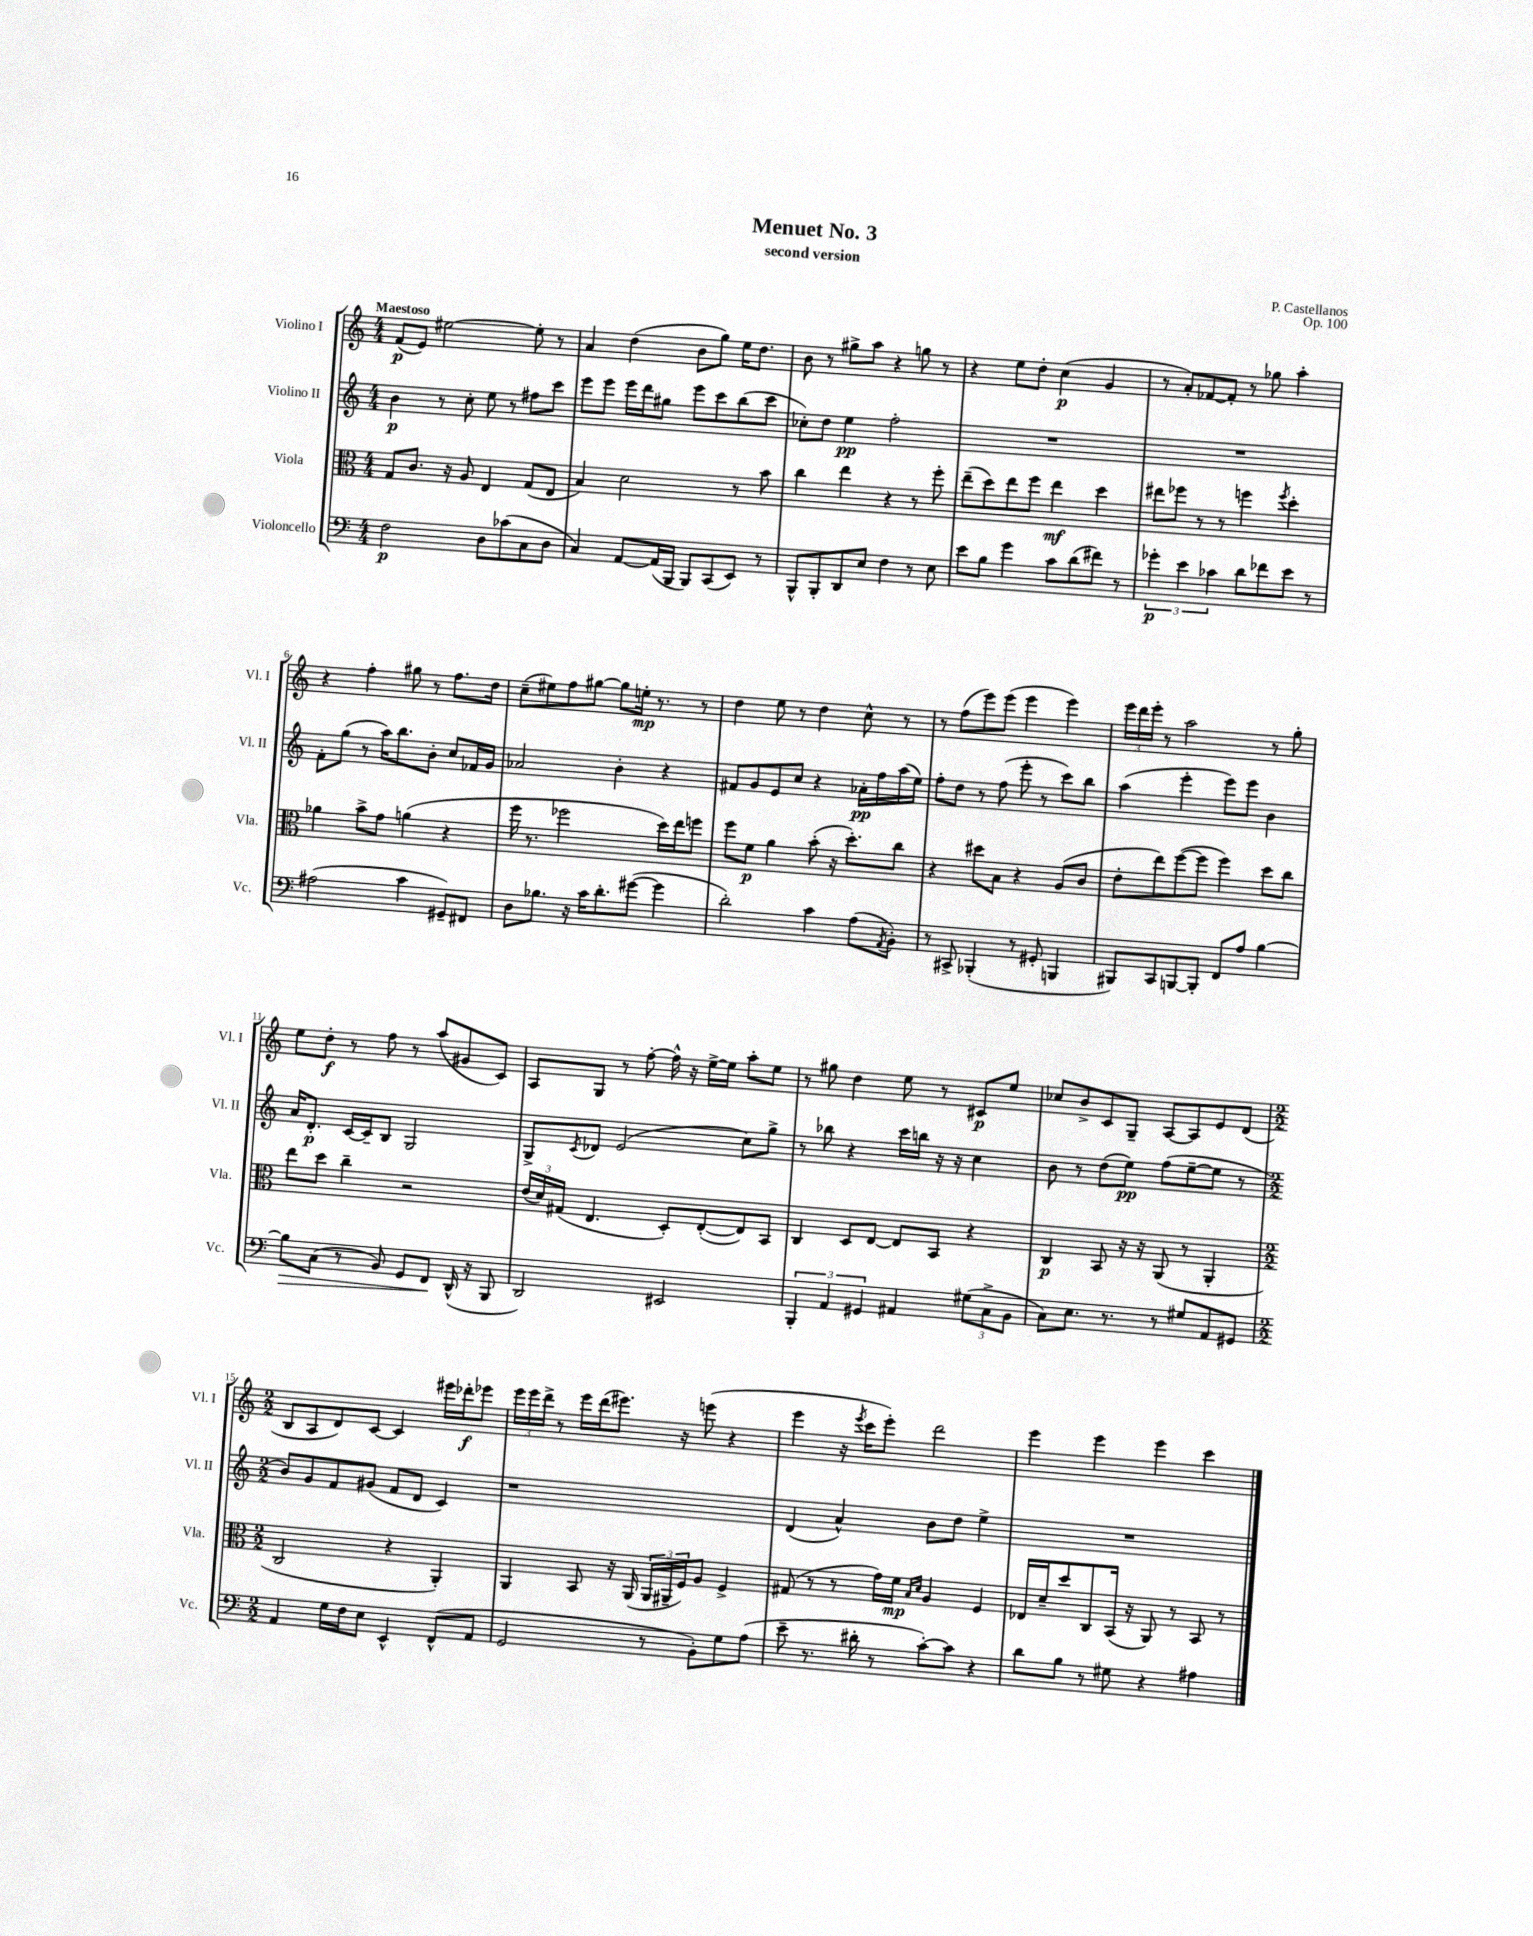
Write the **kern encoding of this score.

**kern	**kern	**kern	**kern
*staff4	*staff3	*staff2	*staff1
*clefF4	*clefC3	*clefG2	*clefG2
*k[]	*k[]	*k[]	*k[]
*M4/4	*M4/4	*M4/4	*M4/4
2F	8G	4b	(8f
.	8.c	.	8e)
.	.	8r	[2ee#
.	16r	.	.
.	8A	8cc'	.
8D	4E	8ee	.
(8c-	.	8r	.
8C	(8G	8ff#	8ee#']
8D	8E	8ccc	8r
=	=	=	=
4C)	4B)	8eee	4a
.	.	8eee	.
[8AA	2d	16eee	(4dd
.	.	16ddd	.
(16AA]	.	8gg#	.
16BBB	.	.	.
8BBB)	.	8eee	8b
(8CC	.	8ccc	8gg)
8EE)	8r	(8bb	16ee
.	.	.	8.dd
8r	8b	8ccc	.
=	=	=	=
8BBB^^	4cc	8cc-')	8b
8BBB'	.	8dd	8r
8DD	4ee	4ee	8gg#^
8E	.	.	8aa
4F	4r	2ff'	4r
8r	8r	.	8gg
8E	8ff'	.	8r
=	=	=	=
8e	(8ee~	1r	4r
8B	8dd)	.	.
4g	8ee	.	8ee
.	8ff	.	8dd'
8c	4ee	.	(4cc
(8d	.	.	.
8f#)	4dd	.	4g
8r	.	.	.
=	=	=	=
6g-'	8ee#	1r	8r
.	8ff-	.	8a')
6e	.	.	.
.	8r	.	[8f-
6c-	.	.	.
.	8r	.	8f-']
8d	4ff	.	8r
8f-	.	.	8gg-
.	8qff	.	.
8e	4dd'	.	4aa'
8r	.	.	.
=	=	=	=
(2A#	4a-	8f'	4r
.	.	(8gg	.
.	8b^	8r	4ff'
.	8g	16aa)	.
.	.	8.bb	.
4c	(4a	.	8gg#
.	.	8b'	8r
8GG#~)	4r	8cc	8.ff
8FF#	.	16f-	.
.	.	16g	16dd
=	=	=	=
8D	16ff	2a-	(8cc~
.	8.r	.	.
8.B-	.	.	8ee#)
.	2ff-	.	8ff
16r	.	.	.
16c	.	.	[8gg#
8.d'	.	.	.
.	.	4b'	8gg#]
([8g#	.	.	16ee'
.	.	.	8.r
4g#]	16dd)	4r	.
.	16ee	.	.
.	8ff	.	8r
=	=	=	=
2d')	8ff	8f#	4dd
.	8f	8g	.
.	4a	8e	8ee
.	.	8cc	8r
4c	(8b'	4r	4dd
.	16r	.	.
.	8.dd')	.	.
(8A	.	16a-'	8cc^^
.	.	16ff	.
8qAA	.	.	.
8BB')	8cc	(16aa	8r
.	.	16ee)	.
=	=	=	=
8r	4r	8ff'	8r
8CC#^	.	8dd	(8ff
(4BBB-'	8dd#	8r	8eee)
.	8B	(8ff	(8eee
8r	4r	8eee'	4eee
8GG#'	.	8r	.
4BBB	(8A	8ccc)	4eee)
.	8c	8bb	.
=	=	=	=
8BBB#)	8e'	(4aa	24eee
.	.	.	24ddd
.	.	.	24eee'
8CC	8ee)	.	8r
[8BBB	([8ff	4eee'	2aa
8BBB']	8ff]	.	.
8FF	4ff)	8eee)	.
8A	.	8eee	.
[4B	8dd	4b	8r
.	8cc	.	8gg'
=	=	=	=
8B]	8ee	16a	8ee
.	.	8.d'	.
(8C	8dd	.	8dd'
8r	4cc~	[16c	8r
.	.	16c~]	.
8BB)	.	8B	8ff
8GG	2r	2G	8r
8FF	.	.	(8aa
(16DD^^	.	.	8g#
16r	.	.	.
8BBB	.	.	8c)
=	=	=	=
2DD)	(24e	8G^	8A
.	24d)	.	.
.	(24G#	.	.
.	.	8qc	.
.	4.E	8d-	8G
.	.	(2e	8r
.	.	.	[8ff'
2EE#	8D')	.	16ff^^]
.	.	.	16r
.	([8E'	.	[16ee^
.	.	.	16ee]
.	8E])	8cc)	8aa'
.	8BB	8gg^	8ee
=	=	=	=
6BBB'	4C	8r	8r
.	.	8bb-	8gg#
6AA	.	.	.
.	8D	4r	4dd
6GG#	.	.	.
.	[8E	.	.
4AA#	8E]	16ccc	8ee
.	.	16bb	.
.	8BB	16r	8r
.	.	16r	.
(12G#	4r	4cc	8c#
12C^	.	.	.
.	.	.	8ee
12BB	.	.	.
=	=	=	=
8C)	4C	8b	8cc-
8.E	.	8r	8b^
.	8BB	(8dd	8c
8.r	.	.	.
.	16r	8ee)	8G~
.	16r	.	.
8r	(8AA	(8ff	[8A
8G#	8r	[8ee~	8A]
8AA	4AA'	8ee]	8e
8GG#	.	8r	(8d
=	=	=	=
*M2/2	*M2/2	*M2/2	*M2/2
4AA	2C	8b)	8B
.	.	8g	8A
16G	.	8f	8d)
16F	.	.	.
8E	.	(8g#	[8c
4EE^^	4r	8f	4c]
.	.	8d	.
(8FF^^	4AA')	4c)	16eee#
.	.	.	16ddd-'
8AA	.	.	8eee-
=	=	=	=
2GG	4AA	1r	24eee
.	.	.	24eee
.	.	.	24ddd^
.	.	.	8r
.	8BB	.	16eee
.	.	.	(16ddd
.	16r	.	8.eee#)
.	(16AA	.	.
8r	24AA	.	.
.	24AA#~	.	.
.	.	.	16r
.	24F)	.	.
8BB')	8A	.	(8eee
8G	4F^	.	4r
(8A	.	.	.
=	=	=	=
8e~	(8G#	(4d	4eee
8.r	8r	.	.
.	8r	4a^^)	16r
.	.	.	8qeee
16d#'	.	.	16ccc
8r	16g)	.	8eee')
.	16f	.	.
.	16qqB	.	.
.	16qqd	.	.
[8c')	4A	8b	2ddd
8c]	.	8dd	.
4r	4F	4ee^	.
=	=	=	=
8d	16E-	1r	4eee
.	16d~	.	.
8B	8dd	.	.
8r	8C	.	4eee
8G#	(16BB	.	.
.	16r	.	.
4r	8AA)	.	4eee
.	8r	.	.
4A#	8BB	.	4ccc
.	8r	.	.
==	==	==	==
*-	*-	*-	*-
